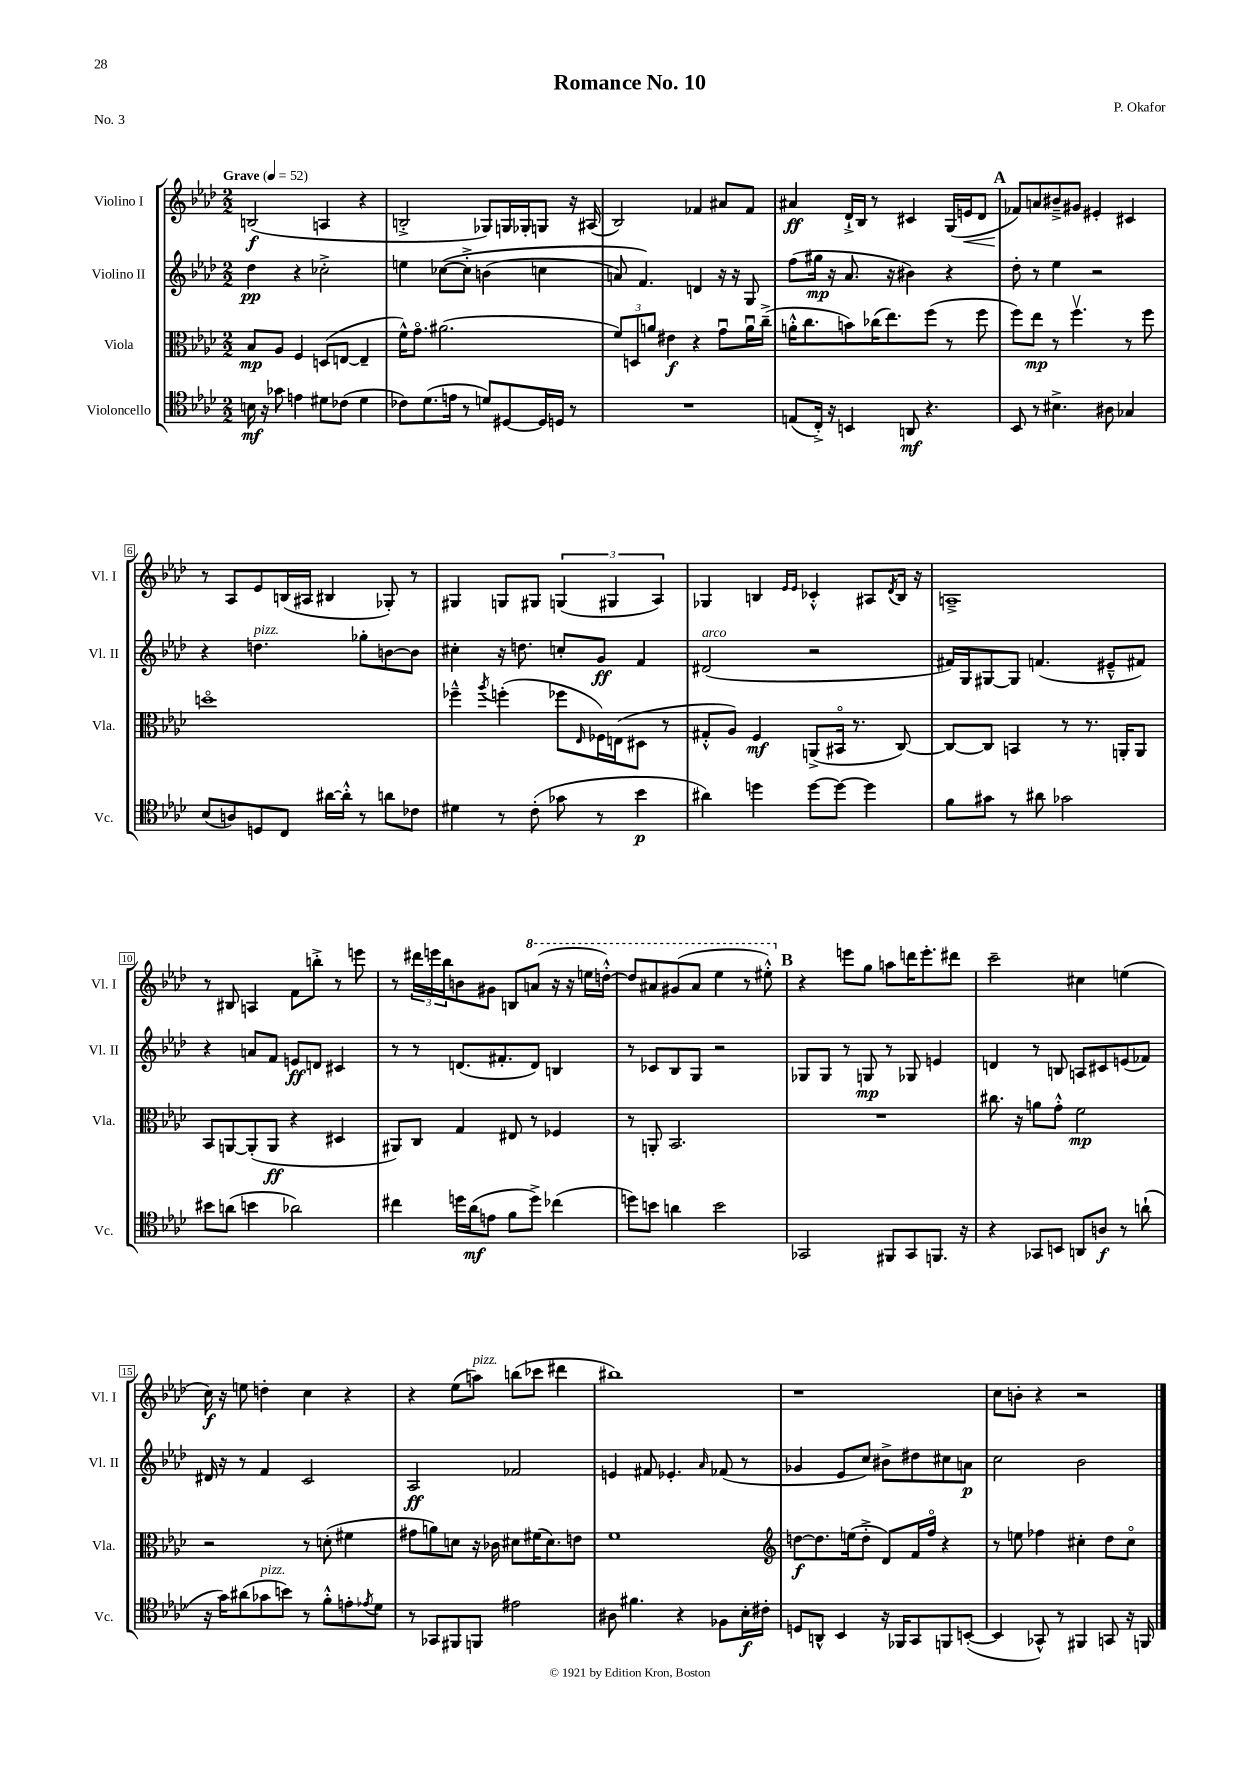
\header { title = "Romance No. 10" composer = "P. Okafor" piece = "No. 3" }
<<
\new StaffGroup <<
\new Staff = "s0" \with { instrumentName = "Violino I" shortInstrumentName = "Vl. I" } {
    \clef treble \key aes \major \numericTimeSignature \time 2/2 \tempo "Grave" 4 = 52
    b2\f( a4 r4 |
    b2-.-> ges8) g16 ges16-. g8 r16 ais16( |
    bes2) fes'4 ais'8 fes'8 |
    ais'4\ff des'16-!-> bes16 r8 cis'4 g16( e'16\< des'8 |
    \mark \markup { \bold "A" } fes'8\!) a'8 bis'8---> gis'8 eis'4-. cis'4 |
    r8 aes8 ees'8 b16( ais16 bis4 ges8-.) r8 |
    gis4 g8 gis8 \tuplet 3/2 { g4( gis4 aes4) } |
    ges4 b4 \grace { ees'16 ees'16 } ces'4-.-^ ais8 \acciaccatura { des'8 } b16 r16 |
    a1---> |
    r8 bis8 a4 f'8 b''8-.-> r8 e'''8 |
    r8 \tuplet 3/2 { dis'''16 e'''16 bes''16 } b'8 gis'8 b8 \ottava #1 a''8( r16 r16 e'''!16 d'''16~-.-^) |
    d'''8 ais''8 gis''8( ais''8 ees'''4 r8 eis'''8-.-^) \ottava #0 |
    \mark \markup { \bold "B" } r4 e'''8 g''8 a''8 d'''16 e'''8.-. dis'''8 |
    c'''2-- cis''4 e''4( |
    c''16\f) r16 e''8 d''4-. c''4 r4 |
    r4 ees''8( a''8^\markup { \italic "pizz." }) b''8( ces'''8 dis'''4 |
    bis''1) |
    r1 |
    c''8 b'8-. r4 r2 \bar "|." |
}
\new Staff = "s1" \with { instrumentName = "Violino II" shortInstrumentName = "Vl. II" } {
    \clef treble \key aes \major \numericTimeSignature \time 2/2
    des''4\pp r4 ces''2-.-> |
    e''4 ces''8~\( ces''8-.-> b'4( c''4 |
    a'8) f'4.\) d'4 r16 r16 g8 |
    f''8( gis''16\mp r16 aes'8. r16 bis'4) r4 |
    \mark \markup { \bold "A" } des''8-. r8 ees''4 r2 |
    r4 d''4.^\markup { \italic "pizz." } ges''8-. b'8~ b'8 |
    cis''4-. r16 d''8. c''8-. g'8\ff f'4 |
    dis'2^\markup { \italic "arco" }( r2 |
    fis'16) g16 gis8~ gis8 f'4.( eis'8---^ fis'8) |
    r4 a'8 f'8 e'8\ff d'8 cis'4 |
    r8 r8 d'8.( fis'8.-. d'8) b4 |
    r8 ces'8 bes8 g8 r2 |
    \mark \markup { \bold "B" } ges8 ges8 r8 g8\mp r8 ges8 e'4 |
    d'4 r8 b8 a8 cis'8 e'8( fes'8) |
    dis'16 r16 r8 f'4 c'2 |
    aes2\ff fes'2 |
    e'4 fis'8 ees'4.-. \grace { aes'16 } fes'8( r8 |
    ges'4 ees'8 c''8) bis'8-> dis''8 cis''8 a'8\p |
    c''2 bes'2 \bar "|." |
}
\new Staff = "s2" \with { instrumentName = "Viola" shortInstrumentName = "Vla." } {
    \clef alto \key aes \major \numericTimeSignature \time 2/2
    bes8\mp aes8 f4 d8( e8~ e4-- |
    f'16-^) g'8.\flageolet ais'2.( |
    \tuplet 3/2 { f'8) d8 a'8 } eis'4\f r4 g'8\downbow a'16\downbow c''16--->( |
    a'16-.-^ c''8. b'8) ces''16( ees''8.) f''8( r8 f''8 |
    \mark \markup { \bold "A" } f''8) ees''8\mp r8 f''4.\upbow r8 f''8 |
    d''1\flageolet |
    fes''4---^ \acciaccatura { aes''8 } f''4-.( fes''8 \grace { ees16 } fes16) e16( dis8 r8 |
    gis8-.-^ aes8) f4\mf a,8->( bis,16\flageolet r8. c8~) |
    c8~ c8 b,4 r8 r8. a,16-. a,8 |
    bes,8 a,8~ a,8-.( a,8\ff r4 dis4 |
    ais,8) c8 g4 eis8 r8 fes4 |
    r8 a,8-. bes,2. |
    \mark \markup { \bold "B" } R1 |
    cis''8. r16 a'8 g'8-.-^ f'2\mp |
    r2 r8 d'8-.( fis'4 |
    gis'8 a'8) d'8 r16 ces'16 dis'8 fis'16( dis'8.) e'8 |
    f'1 |
    \clef treble d''8~\f d''8. e''16( d''8-.-> des'8) f'16 f''16\flageolet r4 |
    r8 e''8 fes''4 cis''4-. des''8 cis''8\flageolet \bar "|." |
}
\new Staff = "s3" \with { instrumentName = "Violoncello" shortInstrumentName = "Vc." } {
    \clef tenor \key aes \major \numericTimeSignature \time 2/2
    b16\mf r16 ges'8 e'4 dis'8 ces'8( dis'4 |
    ces'8) des'8.( e'16 r8 d'8) dis8~ dis16 d16 r8 |
    R1 |
    e8( c16-.->) r16 b,4 a,8\mf r4. |
    \mark \markup { \bold "A" } bes,8 r8 bis4.-> ais8 ges4 |
    bes8( a8) d8 c8 ais'16~ ais'16-.-^ r8 a'8 ces'8 |
    dis'4 r8 c'8-.( ges'8 r8 bes'4\p |
    ais'4) d''4 d''8~ d''8~ d''4 |
    f'8 gis'8 r8 ais'8 ges'2 |
    bis'8 a'8( b'4 aes'2) |
    cis''4 d''16 aes'16\mf( e'8 f'8 d''8->) ces''4( |
    d''8) b'8 a'4 b'2 |
    \mark \markup { \bold "B" } ges,2 fis,8 ges,8 f,8. r16 |
    r4 ges,8 b,8 a,8 a8\f r8 a'8-!( |
    r16 g'16) ais'8( ges'8^\markup { \italic "pizz." } b'8) r8 f'8-.-^ e'8-. \acciaccatura { ees'8 } des'8 |
    r8 ges,8 fis,8 f,8 eis'2 |
    ais8 fis'4. r4 fes8 bes16-.\f cis'16-. |
    d8 a,8-^ bes,4 r16 fes,16 g,8 f,8 b,8~-.( |
    b,4 ges,8-^) r8 fis,4 g,8 r16 f,16 \bar "|." |
}
>>
>>
\layout { \context { \Score \override BarNumber.stencil = #(make-stencil-boxer 0.1 0.3 ly:text-interface::print) } }
